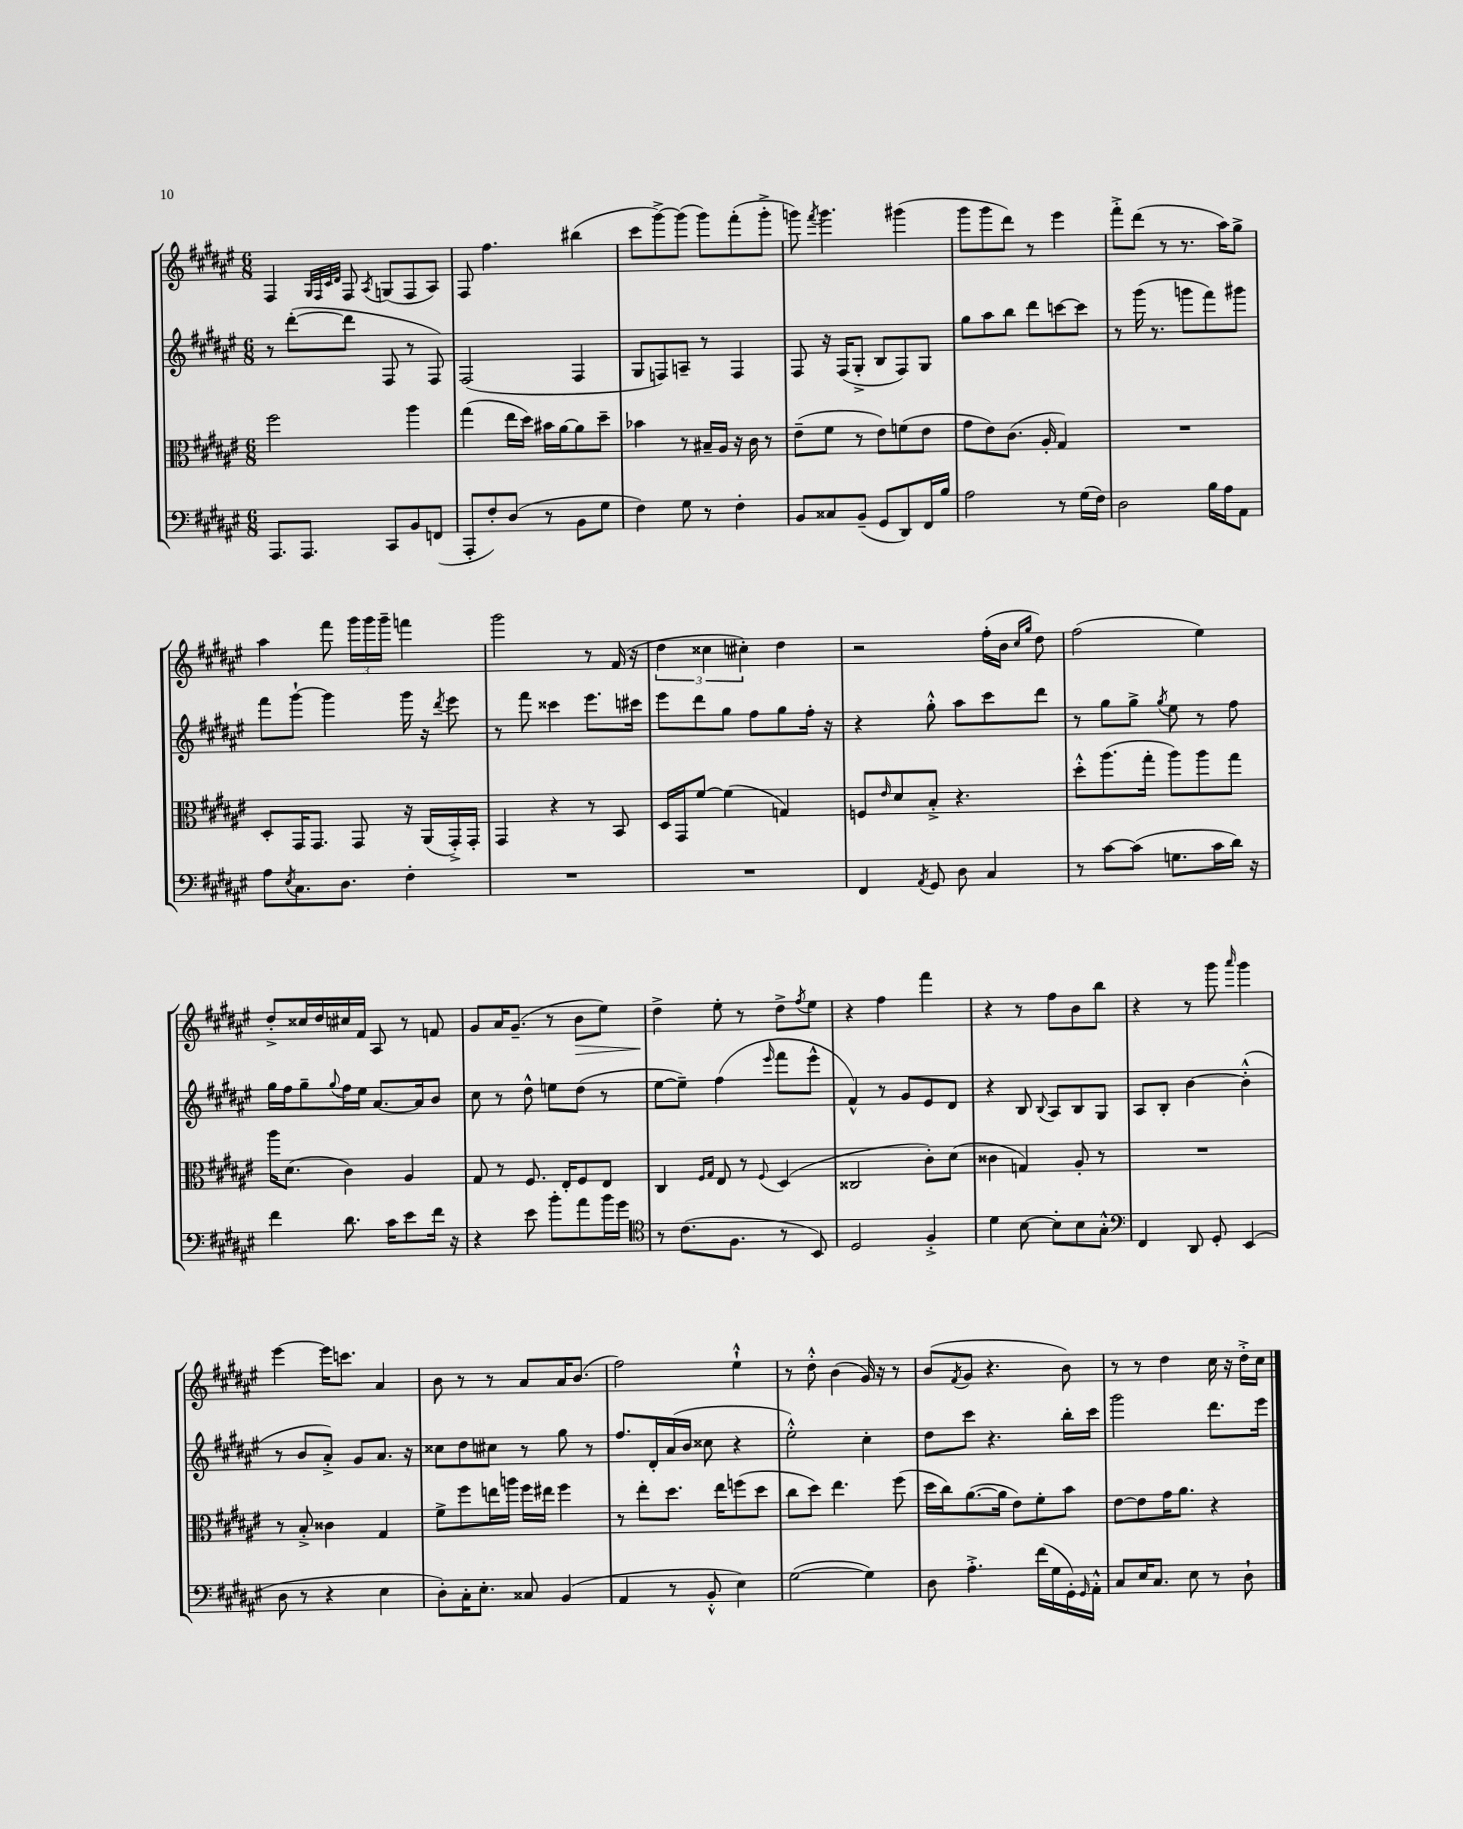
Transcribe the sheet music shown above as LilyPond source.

<<
\new StaffGroup <<
\new Staff = "s0" {
    \clef treble \key fis \major \numericTimeSignature \time 6/8
    fis4 \grace { gis32 fis32 cis'32 dis'32 } fis8 \acciaccatura { ais8 } g8( fis8 ais8) |
    fis8 fis''4. bis''4( |
    cis'''8 gis'''8~->) gis'''8( gis'''8) fis'''8-.( gis'''8-.-> |
    g'''8) \acciaccatura { fis'''8 } g'''4. gis'''4( |
    gis'''8 gis'''8 dis'''8) r8 eis'''4 |
    fis'''8-.-> dis'''8( r8 r8. ais''16) gis''8-> |
    ais''4 fis'''8 \tuplet 3/2 { gis'''16 gis'''16 gis'''16-- } f'''4 |
    gis'''2 r8 fis'16( r16 |
    \tuplet 3/2 { dis''4 cisis''4 cis''4-.) } dis''4 |
    r2 fis''16-.( b'16 \grace { cis''16 gis''16 } dis''8) |
    fis''2( eis''4) |
    dis''8-.-> cisis''16 dis''16 cis''16 fis'16 ais8 r8 f'8 |
    gis'8 ais'16 gis'8.--( r8 b'8\> eis''8) |
    dis''4->\! eis''8-. r8 dis''8-> \acciaccatura { fis''8 } eis''8 |
    r4 fis''4 fis'''4 |
    r4 r8 fis''8 b'8 b''8 |
    r4 r8 gis'''8 \grace { ais'''16 } gis'''4 |
    eis'''4~ eis'''16 c'''8. ais'4 |
    b'8 r8 r8 ais'8 ais'16 b'8.( |
    fis''2) eis''4-!-^ |
    r8 dis''8-.-^ b'4( gis'16) r16 r8 |
    b'8( \acciaccatura { fis'8 } gis'8 r4. b'8) |
    r8 r8 dis''4 cis''16 r16 dis''16-.-> cis''16 \bar "|." |
}
\new Staff = "s1" {
    \clef treble \key fis \major \numericTimeSignature \time 6/8
    r8 dis'''8~-.( dis'''8 fis8 r8 fis8) |
    fis2( fis4 |
    gis8 f8) a8-- r8 f4 |
    fis8 r16 fis16( gis8-.-> b8 fis8) gis8 |
    gis''8 ais''8 b''8 dis'''8 c'''8~ c'''8 |
    r8 gis'''16( r8. g'''8 fis'''8) gis'''8 |
    fis'''8 gis'''8~-! gis'''4 gis'''16 r16 \acciaccatura { dis'''8 } eis'''8 |
    r8 fis'''8 cisis'''4 eis'''8. cis'''16 |
    eis'''8 dis'''8 gis''8 fis''8 gis''8 fis''16-. r16 |
    r4 gis''8-.-^ ais''8 cis'''8 dis'''8 |
    r8 gis''8 gis''8-> \acciaccatura { gis''8 } eis''8 r8 fis''8 |
    gis''16 fis''16 gis''8-- \appoggiatura { gis''8 } fis''16 eis''16 ais'8.~ ais'16 b'8 |
    cis''8 r8 dis''8-^ e''8 dis''8( r8 |
    eis''8~ eis''8--) fis''4( \grace { eis'''16 } fis'''8 eis'''8-^ |
    fis'4-^) r8 gis'8 eis'8 dis'8 |
    r4 b8 \appoggiatura { b8 } ais8 b8 gis8 |
    ais8 b8-. b'4~ b'4-.-^( |
    r8 b'8 ais'8-.->) gis'8 ais'8. r16 |
    cisis''8 dis''8 cis''8 r8 gis''8 r8 |
    fis''8. dis'16-. ais'16( b'16 cisis''8 r4 |
    eis''2-.-^) cis''4-. |
    dis''8 cis'''8 r4. b''16-. cis'''16 |
    gis'''2 dis'''8. eis'''16 \bar "|." |
}
\new Staff = "s2" {
    \clef alto \key fis \major \numericTimeSignature \time 6/8
    fis''2 ais''4 |
    gis''4( eis''16 dis''16) bis'16 ais'16~ ais'8 dis''8-- |
    bes'4 r8 bis16-- ais16 r16 cis'16 r8 |
    eis'8--( fis'8 r8 eis'8) f'8( eis'8 |
    gis'8 eis'8) cis'8.( ais16-. gis4) |
    R2. |
    dis8-. gis,16 gis,8. gis,8 r16 ais,16( gis,16-.->) gis,16-. |
    gis,4 r4 r8 b,8 |
    dis16 gis,16 fis'8~ fis'4( g4) |
    f8 \grace { eis'16 } dis'8 b8-.-> r4. |
    dis''8-.-^ ais''8.( gis''16-. ais''8) ais''8 gis''8 |
    ais''16 dis'8.( cis'4) ais4 |
    gis8 r8 fis8. eis16-. fis8 eis8 |
    cis4 \grace { fis16 gis16 } eis8 r8 \appoggiatura { fis8 } dis4( |
    cisis2 cis'8-.) dis'8( |
    cisis'4 g4) ais8-. r8 |
    R2. |
    r8 b8-.-> cisis'4 gis4 |
    fis'8-> fis''8 e''16 a''16 fis''16 eis''16 fis''4 |
    r8 eis''8-. dis''8. eis''16 f''8( dis''8 |
    cis''8 dis''8) eis''4. fis''8( |
    dis''16 cis''16) ais'8.~( ais'16 eis'8) fis'8-. b'8 |
    eis'8~ eis'8 gis'16 ais'8. r4 \bar "|." |
}
\new Staff = "s3" {
    \clef bass \key fis \major \numericTimeSignature \time 6/8
    ais,,8. ais,,8. cis,8 b,8 f,8( |
    ais,,8-. fis8-.) dis8( r8 b,8 gis8 |
    fis4) gis8 r8 fis4-. |
    b,8 cisis8 b,8--( gis,8 dis,8) fis,16 b16 |
    ais2 r8 gis16( fis16) |
    dis2 b16 ais16 ais,8 |
    ais8 \acciaccatura { eis8 } cis8. dis8. fis4-. |
    R2. |
    R2. |
    fis,4 \acciaccatura { ais,8 } gis,8 dis8 cis4 |
    r8 cis'8~ cis'8( g8. cis'16 dis'16) r16 |
    fis'4 dis'8. cis'16 eis'8 fis'16 r16 |
    r4 eis'8 b'8-. ais'8 b'16 gis'16 |
    \clef tenor r8 cis'8.( fis8. r8 b,8) |
    dis2 fis4-.-> |
    dis'4 b8~ b8-. b8 gis8-.-^ |
    \clef bass fis,4 dis,8 gis,8-. eis,4( |
    dis8 r8 r4 eis4 |
    dis8-.) cis16-. eis8.-. cisis8 b,4( |
    ais,4 r8 b,8-.-^ eis4) |
    gis2~( gis4) |
    dis8 ais4.-.-> fis'16( gis16 gis,16-.) \grace { gis,16 } ais,16-.-^ |
    cis8 eis16 cis8. eis8 r8 dis8-! \bar "|." |
}
>>
>>
\layout { \context { \Score \remove "Bar_number_engraver" } }
